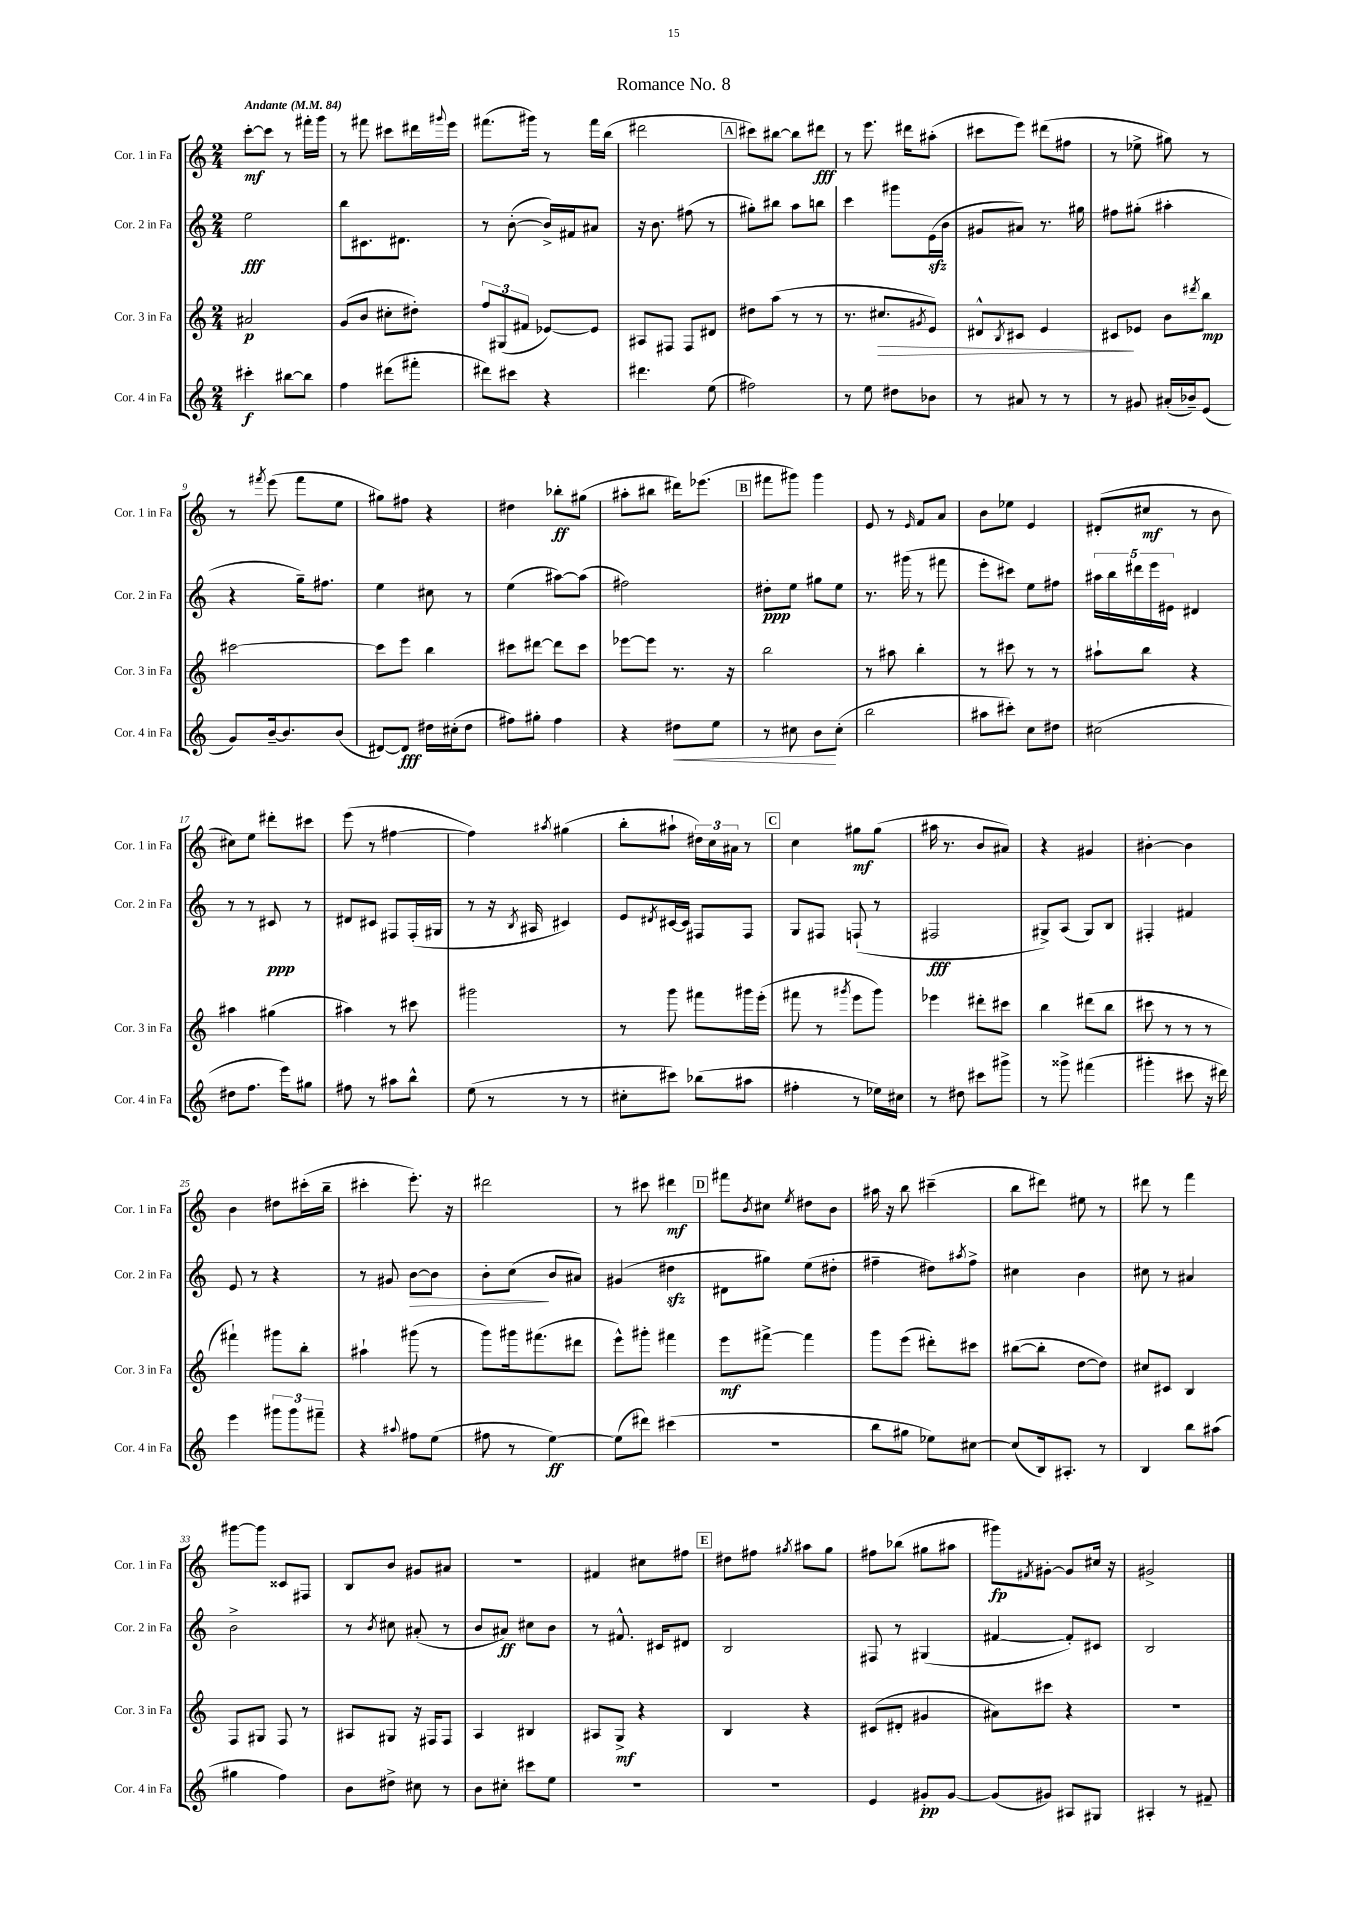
\header { title = "Romance No. 8" }
<<
\new StaffGroup <<
\new Staff = "s0" \with { instrumentName = "Cor. 1 in Fa" shortInstrumentName = "Cor. 1 in Fa" } {
    \clef treble \key c \major \numericTimeSignature \time 2/4 \tempo "Andante" 4 = 84
    c'''8~-.\mf c'''8 r8 fis'''16-. g'''16 |
    r8 fis'''8 cis'''8 dis'''16 \appoggiatura { gis'''8 } e'''16 |
    fis'''8.( gis'''16) r8 fis'''16 b''16( |
    dis'''2 |
    \mark \markup { \box "A" } cis'''8) bis''8~ bis''8 dis'''8\fff |
    r8 e'''8. dis'''16 ais''8-.( |
    cis'''8 e'''8) dis'''8( fis''8 |
    r8 ees''8-> gis''8) r8 |
    r8 \acciaccatura { fis'''8 } e'''8( fis'''8 e''8 |
    gis''8) fis''8 r4 |
    dis''4 bes''8-.\ff gis''8( |
    ais''8-. bis''8 dis'''16) ees'''8.( |
    \mark \markup { \box "B" } fis'''8 gis'''8) gis'''4 |
    e'8 r8 \grace { e'16 } f'8 a'8 |
    b'8 ees''8 e'4 |
    dis'8-.( cis''8\mf r8 b'8 |
    cis''8) e''8 dis'''8-. cis'''8 |
    e'''8( r8 fis''4~ |
    fis''4) \acciaccatura { ais''8 } gis''4( |
    b''8-. ais''8-! \tuplet 3/2 { dis''16) c''16 ais'16 } r8 |
    \mark \markup { \box "C" } c''4 gis''8\mf gis''8( |
    ais''16 r8. b'8 ais'8) |
    r4 gis'4 |
    bis'4~-. bis'4 |
    b'4 dis''8 cis'''16-.( b''16-- |
    cis'''4-. e'''8.-.) r16 |
    dis'''2 |
    r8 cis'''8 dis'''4\mf |
    \mark \markup { \box "D" } fis'''8 \acciaccatura { b'8 } cis''8 \acciaccatura { e''8 } dis''8 b'8 |
    ais''16 r16 b''8 cis'''4--( |
    b''8 dis'''8) eis''8 r8 |
    dis'''8 r8 f'''4 |
    gis'''8~ gis'''8 cisis'8 fis8 |
    b8 b'8 gis'8 ais'8 |
    r2 |
    fis'4 cis''8 fis''8 |
    \mark \markup { \box "E" } dis''8 fis''8 \acciaccatura { gis''8 } ais''8 gis''8 |
    fis''8 bes''8( gis''8 ais''8 |
    gis'''8\fp) \acciaccatura { fis'8 } gis'8~-. gis'8 cis''16 r16 |
    gis'2-> \bar "|." |
}
\new Staff = "s1" \with { instrumentName = "Cor. 2 in Fa" shortInstrumentName = "Cor. 2 in Fa" } {
    \clef treble \key c \major \numericTimeSignature \time 2/4
    e''2\fff |
    b''8 cis'8. dis'8. |
    r8 b'8~-.( b'16->) fis'16 ais'8 |
    r16 b'8. fis''8( r8 |
    \mark \markup { \box "A" } gis''8-.) bis''8 a''8 b''8 |
    c'''4 gis'''8 e'16\sfz( b'16 |
    gis'8 ais'8) r8. gis''16 |
    fis''8 gis''8-.( ais''4-. |
    r4 g''16--) fis''8. |
    e''4 cis''8 r8 |
    e''4( ais''8~) ais''8( |
    fis''2) |
    \mark \markup { \box "B" } dis''8-.\ppp e''8 gis''8 e''8 |
    r8. gis'''16( r8 fis'''8 |
    e'''8-. cis'''8) e''8 fis''8 |
    \tuplet 5/4 { ais''16 b''16 dis'''16 e'''16 eis'16 } dis'4 |
    r8 r8 cis'8\ppp r8 |
    dis'8 cis'8 fis8 fis16-.( gis16 |
    r8 r16 \acciaccatura { b8 } ais16 cis'4) |
    e'8 \acciaccatura { dis'8 } cis'16~ cis'16 fis8 fis8 |
    \mark \markup { \box "C" } g8 fis8 f8-!( r8 |
    fis2\fff |
    gis8->) a8( gis8) b8 |
    fis4-. fis'4 |
    e'8 r8 r4 |
    r8 gis'8 b'8~\> b'8 |
    b'8-. c''8\!( b'8 ais'8) |
    gis'4( dis''4\sfz |
    \mark \markup { \box "D" } dis'8 gis''8) e''8( dis''8-. |
    fis''4-- dis''8) \acciaccatura { ais''8 } fis''8-> |
    cis''4 b'4 |
    cis''8 r8 ais'4 |
    b'2-> |
    r8 \acciaccatura { b'8 } cis''8 ais'8-.( r8 |
    b'8 ais'8\ff) cis''8 b'8 |
    r8 fis'8.-^ cis'16 dis'8 |
    \mark \markup { \box "E" } b2 |
    fis8 r8 gis4( |
    fis'4~ fis'8-.) cis'8 |
    b2 \bar "|." |
}
\new Staff = "s2" \with { instrumentName = "Cor. 3 in Fa" shortInstrumentName = "Cor. 3 in Fa" } {
    \clef treble \key c \major \numericTimeSignature \time 2/4
    ais'2\p |
    g'8( b'8 cis''8-. dis''8-.) |
    \tuplet 3/2 { f''8 gis8( fis'8 } ees'8~) ees'8 |
    ais8 fis8 fis8 dis'8 |
    \mark \markup { \box "A" } dis''8 a''8( r8 r8 |
    r8. cis''8.\> \acciaccatura { gis'8 } e'8) |
    dis'8-^ \acciaccatura { b8 } cis'8 e'4 |
    cis'8\! ees'8 b'8 \acciaccatura { dis'''8 } b''8\mp |
    cis'''2~ |
    cis'''8 e'''8 b''4 |
    cis'''8 dis'''8~ dis'''8 cis'''8 |
    ees'''8~ ees'''8 r8. r16 |
    \mark \markup { \box "B" } b''2 |
    r8 ais''8 b''4-. |
    r8 cis'''8 r8 r8 |
    ais''8-! b''8 r4 |
    ais''4 gis''4( |
    ais''4) r8 cis'''8 |
    gis'''2 |
    r8 g'''8 fis'''8 gis'''16 e'''16-.( |
    \mark \markup { \box "C" } fis'''8 r8 \acciaccatura { gis'''8 } e'''8 gis'''8) |
    ees'''4 dis'''8-. cis'''8 |
    b''4 dis'''8( b''8 |
    cis'''8 r8 r8 r8 |
    fis'''4-!) gis'''8 b''8-. |
    ais''4-! gis'''8( r8 |
    g'''8) gis'''16 fis'''8.( dis'''8 |
    e'''8-^) gis'''8-. fis'''4 |
    \mark \markup { \box "D" } e'''8\mf fis'''8~-> fis'''4 |
    g'''8 e'''8( dis'''8-.) cis'''8 |
    bis''8~( bis''8-. d''8~ d''8) |
    cis''8 cis'8 b4 |
    f8 gis8 f8 r8 |
    ais8 gis8 r16 fis16 fis8 |
    a4 bis4 |
    ais8 g8->\mf r4 |
    \mark \markup { \box "E" } b4 r4 |
    cis'8( dis'8-. gis'4 |
    ais'8) cis'''8 r4 |
    R2 \bar "|." |
}
\new Staff = "s3" \with { instrumentName = "Cor. 4 in Fa" shortInstrumentName = "Cor. 4 in Fa" } {
    \clef treble \key c \major \numericTimeSignature \time 2/4
    cis'''4-.\f bis''8~ bis''8 |
    f''4 dis'''8( fis'''8-. |
    dis'''8) cis'''8 r4 |
    dis'''4. e''8( |
    \mark \markup { \box "A" } fis''2) |
    r8 e''8 dis''8 bes'8 |
    r8 ais'8 r8 r8 |
    r8 gis'8 ais'16-.( bes'16--) e'8( |
    g'8) b'16~-- b'8. b'8( |
    dis'8~) dis'8\fff dis''16 cis''16-.( dis''8 |
    fis''8) gis''8-. fis''4 |
    r4 dis''8\< e''8 |
    \mark \markup { \box "B" } r8 cis''8 b'8\! cis''8-.( |
    b''2 |
    ais''8 cis'''8-.) c''8 dis''8 |
    cis''2( |
    dis''8 f''8. e'''16) gis''8 |
    fis''8 r8 ais''8 b''8-^ |
    e''8( r8 r8 r8 |
    cis''8-. cis'''8) bes''8( ais''8 |
    \mark \markup { \box "C" } fis''4-. r8 ees''16) cis''16 |
    r8 dis''8 cis'''8 gis'''8-> |
    r8 gisis'''8-> fis'''4( |
    gis'''4-. cis'''8 r16 dis'''16) |
    e'''4 \tuplet 3/2 { gis'''8 gis'''8 fis'''8-- } |
    r4 \appoggiatura { ais''8 } fis''8 e''8( |
    fis''8 r8 e''4~\ff) |
    e''8( dis'''8) cis'''4( |
    \mark \markup { \box "D" } R2 |
    b''8 gis''8 ees''8) cis''8~ |
    cis''8( b16) ais8.-. r8 |
    b4 b''8 ais''8( |
    gis''4 f''4) |
    b'8 dis''8-> cis''8 r8 |
    b'8 cis''8-. cis'''8 e''8 |
    R2 |
    \mark \markup { \box "E" } R2 |
    e'4 gis'8-.\pp gis'8~ |
    gis'8( gis'8) ais8 gis8 |
    ais4-. r8 fis'8-- \bar "|." |
}
>>
>>
